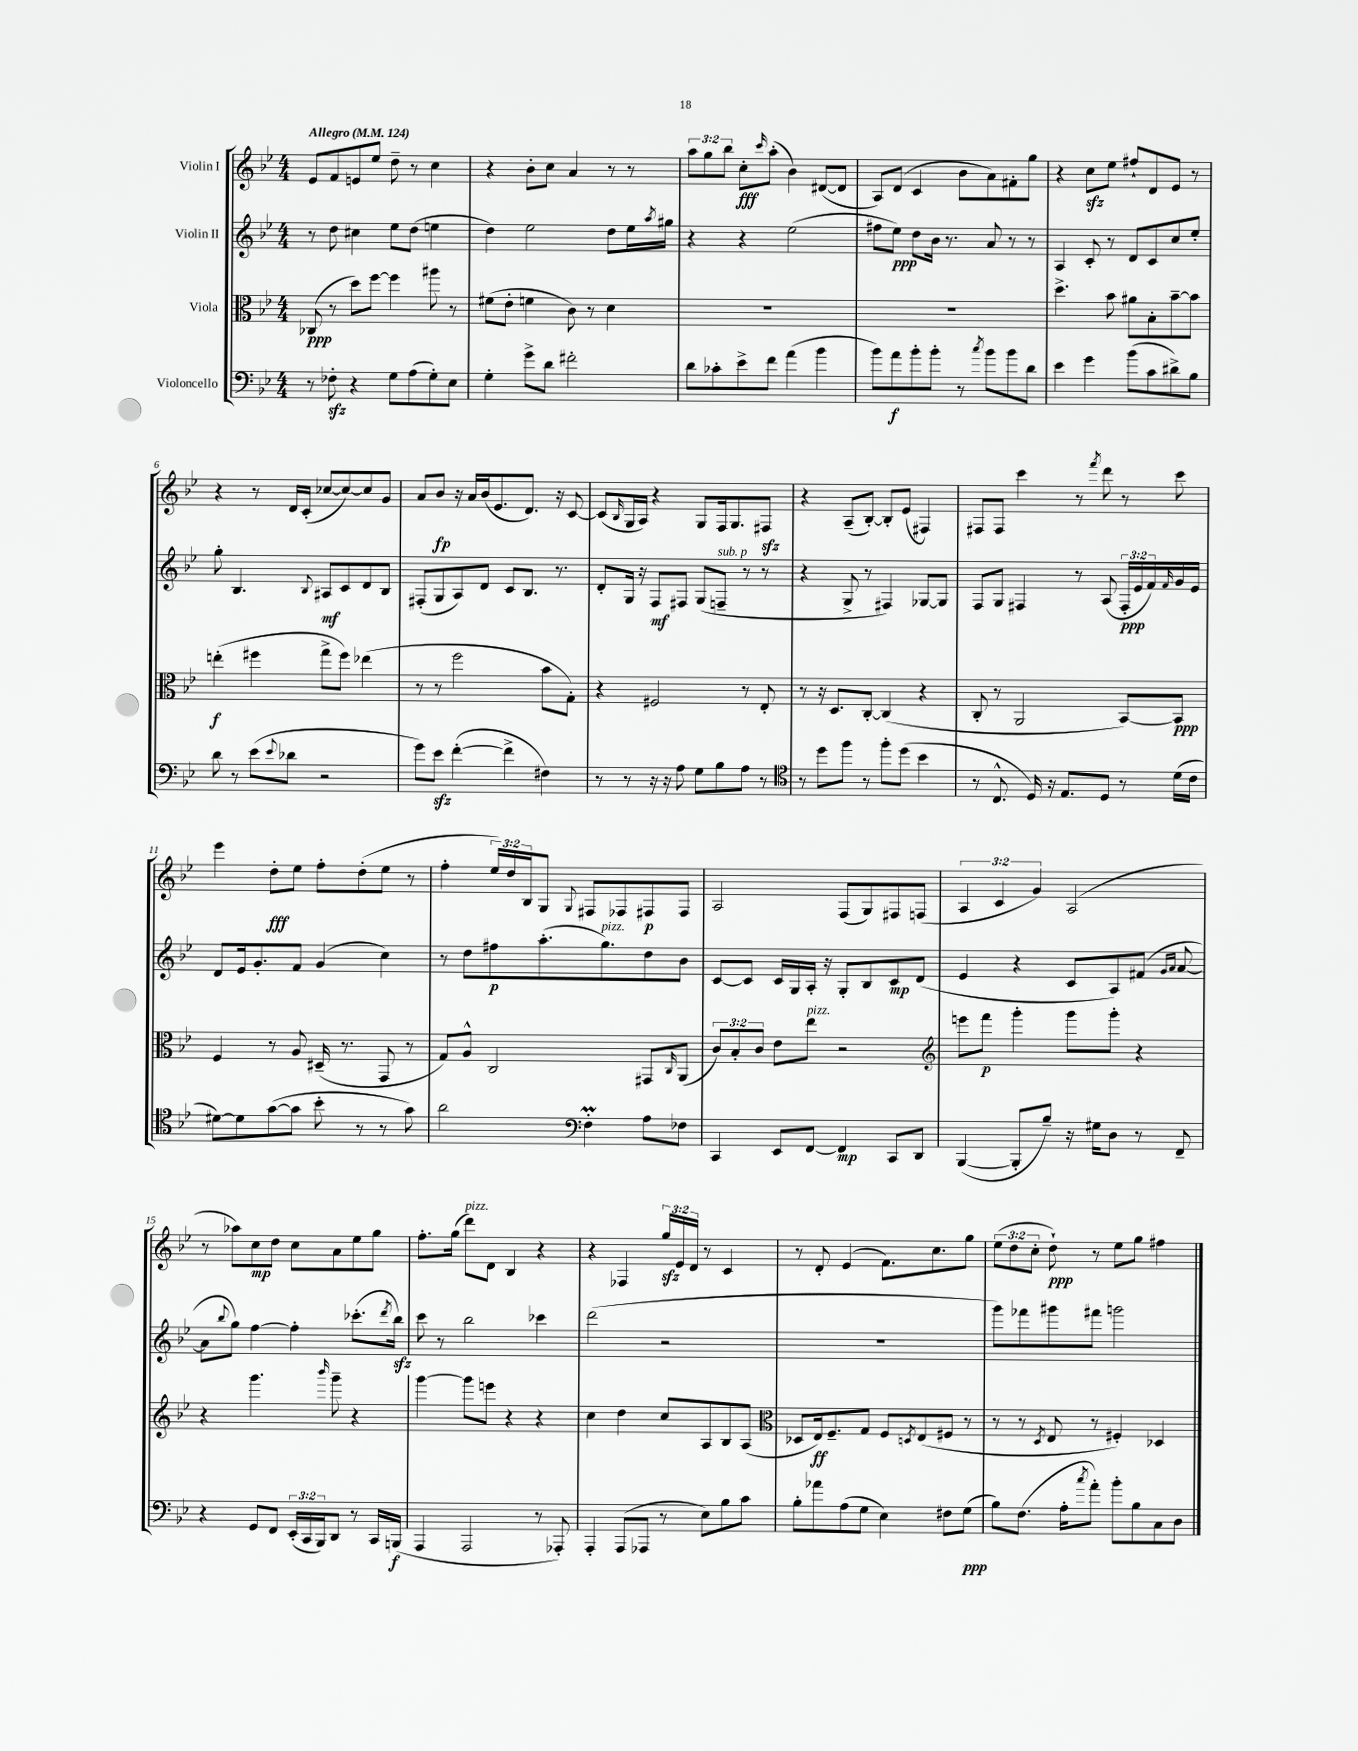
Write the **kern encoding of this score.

**kern	**kern	**kern	**kern
*staff4	*staff3	*staff2	*staff1
*clefF4	*clefC3	*clefG2	*clefG2
*k[b-e-]	*k[b-e-]	*k[b-e-]	*k[b-e-]
*M4/4	*M4/4	*M4/4	*M4/4
*MM124	*MM124	*MM124	*MM124
8r	(8C-	8r	8e-
8F-'	8r	8dd	8f
4r	8dd)	4cc#	8e
.	[8ff	.	8ee-
8G	4ff]	8ee-	8dd~
(8A	.	(8dd	8r
8G')	8aa#	4ee	4cc
8E-	8r	.	.
=	=	=	=
4G'	(8f#	4dd)	4r
.	8e-'	.	.
8g^	4f	2ee-	8b-'
8d	.	.	8cc
2f#'	8c)	.	4a
.	8r	.	.
.	4d	8dd	8r
.	.	16ee-	8r
.	.	8qaa	.
.	.	16gg#	.
=	=	=	=
8d	1r	4r	12aa
.	.	.	12gg
8c-'	.	.	.
.	.	.	12bb-
8e-^	.	4r	8cc'
.	.	.	16qqccc
8f	.	.	(8aa'
(4a	.	(2ee-	4b-)
4b-	.	.	([8d#
.	.	.	8d#]
=	=	=	=
8b-)	1r	8ff#	8A)
8a	.	8ee-)	(8d
8b-'	.	8dd	4c
8b-'	.	16b-	.
.	.	8.r	.
8r	.	.	8b-
8qcc	.	.	.
8b-	.	8a	8a)
8b-	.	8r	8f#'
8d	.	8r	8gg
=	=	=	=
4e-	4.dd^	4A	4r
4g	.	8c'	8cc
.	8b-	8r	8ee-
(8b-	8a#	8d	8ff#`
8c	8B-'	8c	8d
8d#^)	[8b-~	8cc	8e-
8B-	8b-]	8ee-'	8r
=	=	=	=
8d	(4ee'	8gg'	4r
8r	.	4.B-	.
(8e-	4ff#	.	8r
8qqe-	.	.	.
8d-	.	.	16d
.	.	.	(16c'
.	.	8qqB-	.
2r	8gg^	8A#	[8cc-
.	8ff#)	8c	8cc-_)
.	(4ee-	8d	8cc-]
.	.	8B-	8g
=	=	=	=
8g)	8r	(8F#'	8a
8e-	8r	8G	8b-
([4f'	2ff	8A)	16r
.	.	.	16a
.	.	8d	(16b-
.	.	.	8.e-
4f^]	.	8c	.
.	.	8.B-	8.d)
4F#)	8b-	.	.
.	.	8.r	16r
.	8G')	.	[8c
=	=	=	=
8r	4r	8d'	(8c]
.	.	.	16qqB-
8r	.	16G	16G
.	.	16r	16A)
16r	2F#	8F	4r
16r	.	.	.
8A	.	8F#	.
8G	.	(8G	8G
8B-	.	8F~	16F
.	.	.	8.G
8A	8r	8r	.
8r	8E-'	8r	8F#
=	=	=	=
*clefC4	*	*	*
8r	8r	4r	4r
8dd	16r	.	.
.	8.D	.	.
8ff	.	8G^	(8A~
8r	[8C'	8r	[8B-')
8ff'	(4C]	4F#)	8B-']
(8dd	.	.	(8e-
4b-	4r	[8G-	4F#)
.	.	8G-]	.
=	=	=	=
8r	8C'	8F	8F#
8.C^^	8r	8G	8F#
.	2AA	4F#	4ccc
16D)	.	.	.
16r	.	.	.
8.E-	.	.	.
.	.	8r	8r
.	.	.	8qfff
8D	.	(8A	8ddd
8r	[8BB-)	24F#'	8r
.	.	24e-	.
.	.	24f)	.
.	.	16qqf	.
(16d	8BB-]	16g	8ccc
16c	.	16e-	.
=	=	=	=
[8d#)	4F	8d	4eee-
8d#]	.	16e-	.
.	.	8.g'	.
([8g	8r	.	8dd'
8g]	8A	8f	8ee-
8b-'	(16D#~	(4g	8ff'
.	8.r	.	.
8r	.	.	(8dd'
8r	8GG	4cc)	8ee-
8g)	8r	.	8r
=	=	=	=
2a	8G)	8r	4ff'
.	8A^^	8dd	.
.	2C	8ff#	24ee-)
.	.	.	24dd
.	.	.	24B-
.	.	(8.aa'	8G
*clefF4	*	*	*
.	.	.	8qqG
4F'	.	.	8F#
.	.	8.gg)	.
.	.	.	8F-
8A	8GG#	8dd	8F#
.	16qqC	.	.
8F-	(8AA	8b-	8F#
=	=	=	=
4CC	12c)	[8c	2A
.	12B-'	.	.
.	.	8c]	.
.	12c	.	.
8EE-	8e-	16c	.
.	.	16G	.
[8FF	8ee-	16A'	.
.	.	16r	.
4FF]	2r	8G'	(8F
.	.	8B-	8G)
8CC	.	8c	8F#
8DD	.	(8d	(8F
=	=	=	=
*	*clefG2	*	*
([4BBB-	8eee	4e-	6A
.	8fff	.	.
.	.	.	6c
8BBB-']	4ggg'	4r	.
.	.	.	6g)
8B-~)	.	.	.
16r	8ggg	8c	(2A
16G#	.	.	.
8D	8ggg'	8A)	.
8r	4r	(8f#	.
.	.	16qqg	.
.	.	16qqa	.
8FF~	.	[8a	.
=	=	=	=
4r	4r	8a]	8r
.	.	8qqbb-	.
.	.	8gg)	8aa-)
8GG	4.ggg	[4ff	8cc
8FF	.	.	8dd
(24EE-'	.	4ff']	8cc
24CC	.	.	.
24BBB-)	.	.	.
.	16qqbbb-	.	.
8DD	8ggg~	.	8a
8r	4r	(8.ccc-'	8ee-
16CC	.	.	8gg
.	.	8qddd	.
(16BBB	.	16bb-)	.
=	=	=	=
4AAA	[4ggg	8ccc	8.ff'
.	.	8r	.
.	.	.	(16gg
2AAA	8ggg]	2bb-	8ddd)
.	8eee	.	8d
.	4r	.	4B-
8r	4r	4ccc-	4r
8AAA-')	.	.	.
=	=	=	=
4AAA'	4cc	(2ddd	4r
(8AAA	4dd	.	4F-
8AAA-	.	.	.
8r	8cc	2r	24gg
.	.	.	24e-
.	.	.	24d
8E-)	8A	.	8r
8B-	8B-	.	4c
8c	(8A	.	.
=	=	=	=
*	*clefC3	*	*
8B-'	8D-	1r	8r
8a-	16E-)	.	8d'
.	8.F~	.	.
(8A	.	.	(4e-
8G	8G	.	.
4E-)	8F	.	8.f)
.	8qD	.	.
.	(8E-	.	.
.	.	.	8.cc
8F#	8F#	.	.
(8G	8r	.	8gg
=	=	=	=
8B-)	8r	8ggg)	(12ee-
.	.	.	12dd
(8.F	8r	8fff-	.
.	.	.	12cc'
.	8qD	.	.
.	8E-	8ggg#	8dd`)
16A'	.	.	.
8qcc	.	.	.
8a')	8r	8fff#	8r
8b-'	4F#')	2ggg	8ee-
8B-	.	.	8gg
8C	4D-	.	4ff#
8D	.	.	.
==	==	==	==
*-	*-	*-	*-
